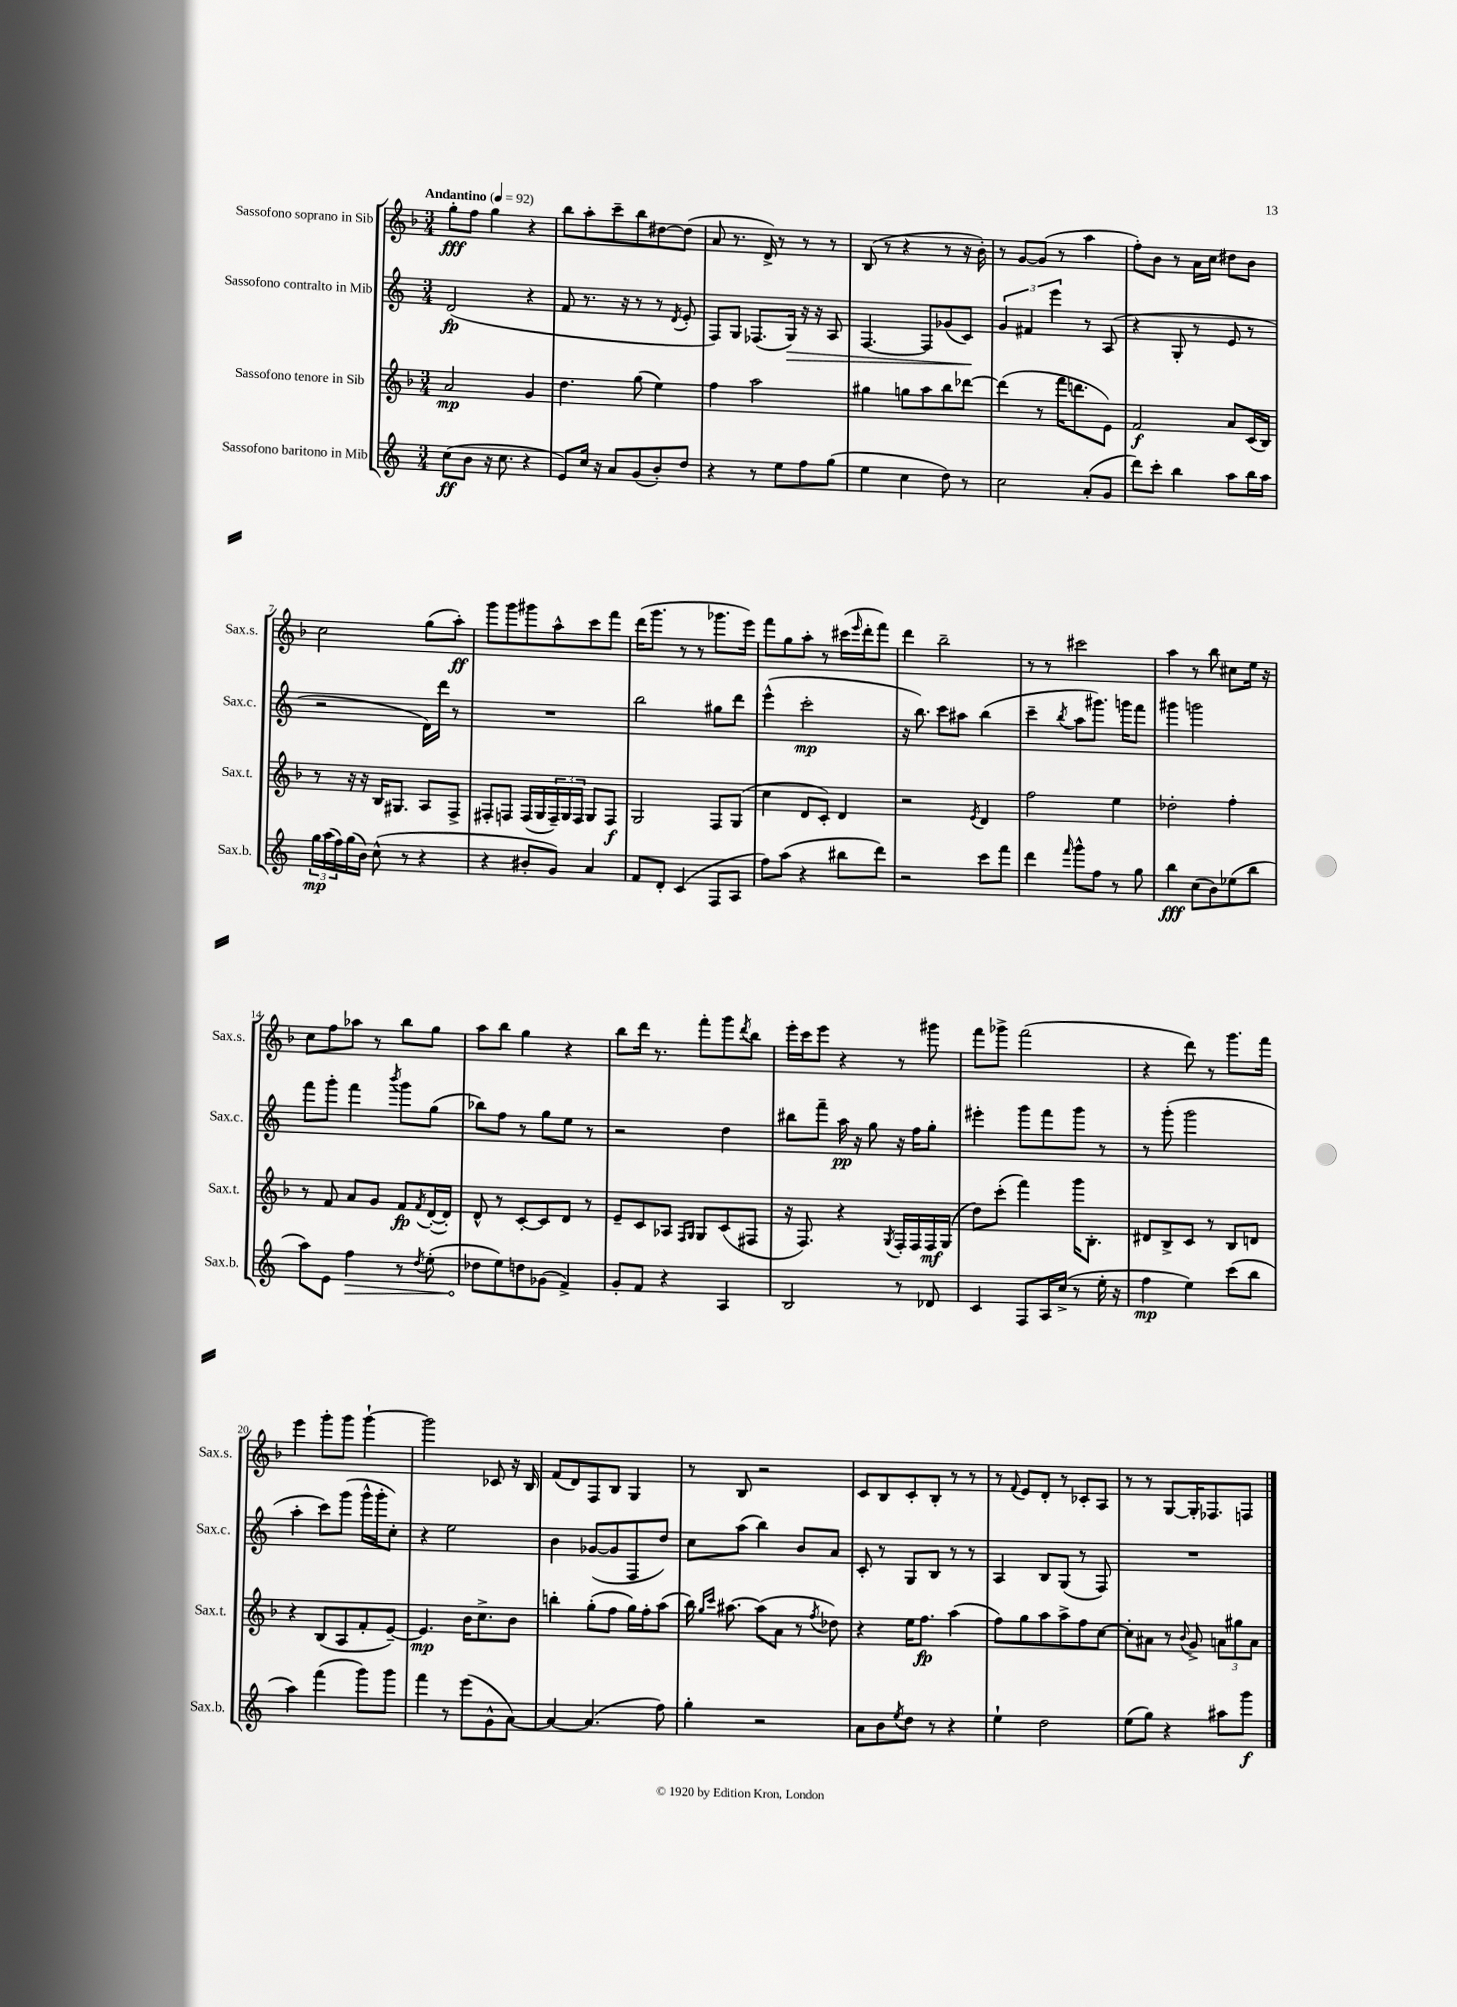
<<
\new StaffGroup <<
\new Staff = "s0" \with { instrumentName = "Sassofono soprano in Sib" shortInstrumentName = "Sax.s." } {
    \clef treble \key f \major \numericTimeSignature \time 3/4 \tempo "Andantino" 4 = 92
    g''8-.\fff f''8 g''4 r4 |
    bes''8 a''8-. c'''8-- bes''8 dis''8~ dis''8( |
    a'8 r8. d'16->) r8 r8 r8 |
    bes8( r8 r4 r8 r16 bes'16-.) |
    r8 g'8~ g'8( r8 a''4 |
    f''8-.) bes'8 r8 a'16 c''16 dis''8 bes'8 |
    c''2 g''8( a''8-.\ff) |
    g'''8 g'''8 gis'''8 a''8-^ c'''8 f'''8 |
    d'''16( g'''8. r8 r8 ges'''8. e'''16) |
    f'''8 g''8 a''8-. r8 cis'''16( \grace { e'''16 } d'''16-. f'''8) |
    d'''4 bes''2-- |
    r8 r8 cis'''2 |
    a''4 r8 bes''8 cis''8 e''16 r16 |
    c''8 f''8 aes''8 r8 bes''8 g''8 |
    a''8 bes''8 g''4 r4 |
    bes''8 d'''16 r8. f'''8-. g'''8 \acciaccatura { d'''8 } bes''8 |
    e'''16-. c'''16 e'''8 r4 r8 gis'''8 |
    f'''8 ges'''8-> f'''2( |
    r4 d'''8) r8 g'''8. f'''16 |
    e'''4 g'''8-. g'''8 g'''4~-! |
    g'''2 ces'8 r16 bes16 |
    f'8( d'8) f8 bes8 g4 |
    r8 bes8 r2 |
    c'8 bes8 c'8-. bes8-. r8 r8 |
    r8 \appoggiatura { f'8 } e'8 d'8-. r8 ces'8-. a8 |
    r8 r8 g8~ g16-. fes8. f8 \bar "|." |
}
\new Staff = "s1" \with { instrumentName = "Sassofono contralto in Mib" shortInstrumentName = "Sax.c." } {
    \clef treble \key c \major \numericTimeSignature \time 3/4
    d'2\fp( r4 |
    f'8 r8. r16 r8 r8 \acciaccatura { d'8 } e'8-. |
    f8) g8 fes8.( g16\>) r16 r16 a8 |
    f4.~ f8 ges'8( c'8\!) |
    \tuplet 3/2 { g'4 fis'4 e'''4 } r8 a8( |
    r4 g8-. r8 e'8 r8 |
    r2 d'16) d'''16 r8 |
    R2. |
    b''2 gis''8 d'''8 |
    e'''4-^( c'''2-.\mp |
    r16 b''8.) c'''8 ais''8 b''4( |
    c'''4-- \acciaccatura { b''8 } a''8 gis'''8.) g'''16 f'''8 |
    gis'''4 g'''2 |
    f'''8 g'''8-. f'''4 \acciaccatura { b'''8 } g'''8 g''8( |
    bes''8) f''8 r8 g''8 e''8 r8 |
    r2 d''4 |
    bis''8 f'''8-- a''16\pp r16 g''8 r16 f''16 g''8-. |
    eis'''4-. g'''8 f'''8 g'''8 r8 |
    r8 g'''8-.( g'''2 |
    a''4-. c'''8) g'''8( g'''16-^ g'''16-. c''8-.) |
    r4 e''2 |
    b'4 ges'8~( ges'8 f8 d''8) |
    c''8 a''8( b''4) b'8 a'8 |
    c'8-. r8 g8 b8 r8 r8 |
    a4 b8 g8( r8 f8) |
    R2. \bar "|." |
}
\new Staff = "s2" \with { instrumentName = "Sassofono tenore in Sib" shortInstrumentName = "Sax.t." } {
    \clef treble \key f \major \numericTimeSignature \time 3/4
    a'2\mp g'4 |
    d''4. g''8( e''4) |
    f''4 a''2 |
    gis''4 g''8 a''8 bes''8 des'''8~ |
    des'''4( r8 f'''16 d'''8. e'8) |
    f'2\f a'8 c'16( bes16) |
    r8 r16 r16 bes16 gis8. a8 f8-> |
    fis8-. f8 f16( g16 \tuplet 3/2 { f16--) g16 f16 } g8 f8\f |
    g2 f8 g8( |
    c''4 d'8 c'8-.) d'4 |
    r2 \acciaccatura { e'8 } d'4 |
    f''2 e''4 |
    des''2-. f''4-. |
    r8 f'8 a'8 g'8 f'8\fp \acciaccatura { f'8 } d'16~-.( d'16-.) |
    d'8-^ r8 c'8~-. c'8 d'8 r8 |
    e'8-- c'8 aes8 \grace { f16 g16 } g8 c'8( fis8 |
    r16 f8.) r4 \acciaccatura { g8 } f16-. f16 f16\mf g16( |
    d''8) c'''8-.( f'''4) g'''16 bes8.-. |
    dis'8 bes8-> c'8 r8 bes8 d'8 |
    r4 bes8( a8 f'8-. e'8~--) |
    e'4.\mp bes'16 c''8.-> bes'8 |
    b''4-. g''8-.( f''8 g''16) f''16-. a''8( |
    bes''16) \grace { g''16 c'''16 } ais''8.~ ais''8( a'8 r8 \acciaccatura { f''8 } des''8) |
    r4 e''16 f''8.\fp a''4( |
    f''8) g''8 a''8 a''8-> f''8 c''8~ |
    c''8-. ais'8 r8 \appoggiatura { bes'8 } g'8-> \tuplet 3/2 { a'8 gis''8 a'8 } \bar "|." |
}
\new Staff = "s3" \with { instrumentName = "Sassofono baritono in Mib" shortInstrumentName = "Sax.b." } {
    \clef treble \key c \major \numericTimeSignature \time 3/4
    c''8\ff( b'8 r16 c''8. r4 |
    e'8) c''16 r16 a'8 g'8( b'8-.) d''8 |
    r4 r8 e''8 f''8 g''8( |
    e''4 c''4 d''8) r8 |
    c''2 a'8-.( g'8 |
    d'''8) c'''8-. b''4 a''8 b''16 a''16 |
    \tuplet 3/2 { g''16\mp a''16( f''16) } g''16( b'16) c''8-^( r8 r4 |
    r4 bis'8-. g'8) a'4 |
    f'8 d'8-. c'4( f8 a8 |
    f''8) a''8( r4 bis''8 d'''8) |
    r2 c'''8 f'''8 |
    d'''4 \grace { f'''16 } g'''8-^ f''8 r8 g''8 |
    b''4\fff c''8( b'8) ees''8( b''8 |
    a''8) e'8 \once \override Hairpin.circled-tip = ##t f''4\> r8 \acciaccatura { d''8 } e''8-.( |
    des''8\! e''8) d''8 ges'8( f'4->) |
    g'8-. f'8 r4 a4 |
    b2 r8 des'8 |
    c'4 f8 a16 c''16->( r8 e''16-. r16 |
    f''4\mp e''4) c'''8( b''8 |
    a''4) f'''4( g'''8) g'''8 |
    f'''4 r8 e'''8( g'8-^ a'8~) |
    a'4~ a'4.( f''8) |
    g''4-. r2 |
    a'8 b'8 \acciaccatura { e''8 } d''8 r8 r4 |
    e''4-! d''2 |
    e''8( g''8) r4 ais''8 g'''8\f \bar "|." |
}
>>
>>
